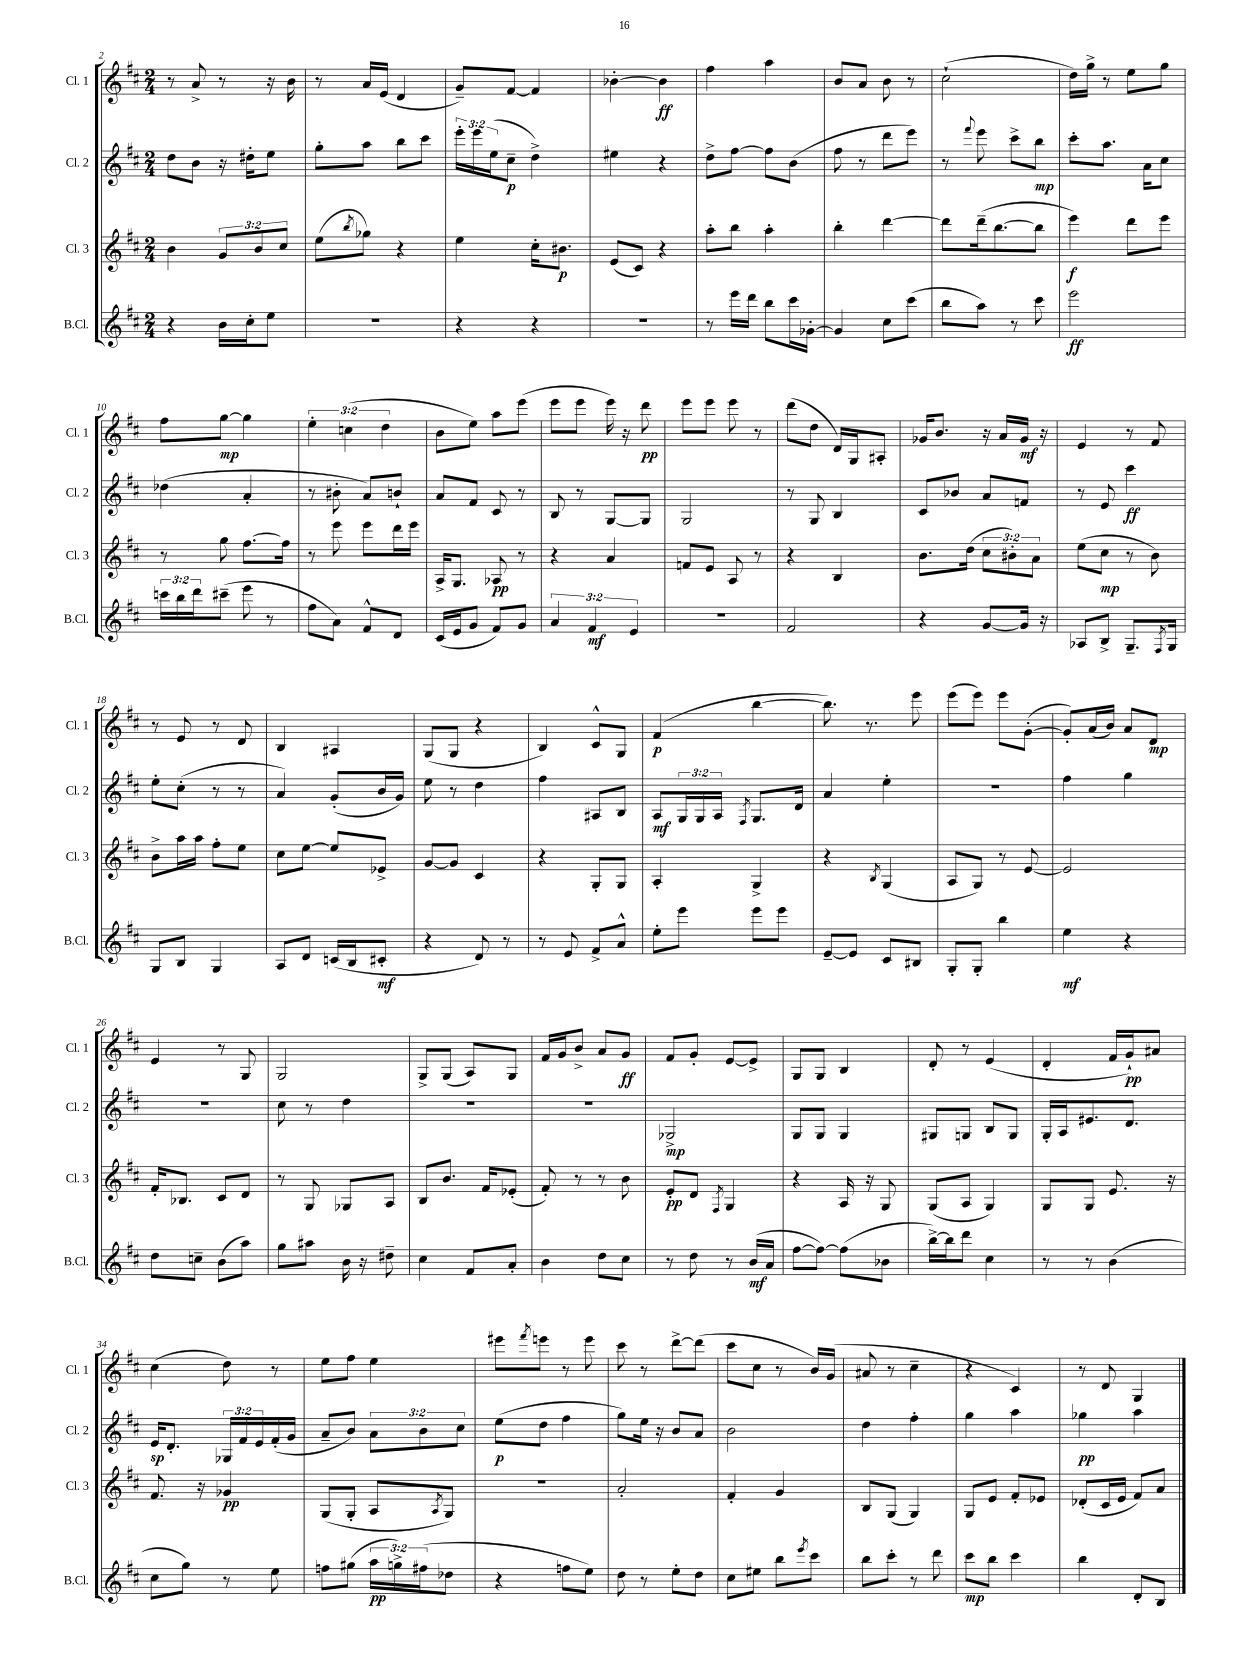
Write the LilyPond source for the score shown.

<<
\new StaffGroup <<
\new Staff = "s0" \with { instrumentName = "Cl. 1" shortInstrumentName = "Cl. 1" } {
    \clef treble \key d \major \numericTimeSignature \time 2/4 \override Staff.TupletNumber.text = #tuplet-number::calc-fraction-text
    r8 a'8-> r8 r16 b'16 |
    r8 a'16 e'16( d'4 |
    g'8--) fis'8~ fis'4 |
    bes'4~-. bes'4\ff |
    fis''4 a''4 |
    b'8 a'8 b'8 r8 |
    cis''2-!( |
    d''16) g''16-> r8 e''8 g''8 |
    fis''8 g''8~\mp g''4 |
    \tuplet 3/2 { e''4-. c''4( d''4 } |
    b'8 e''8) a''8 e'''8( |
    e'''8 e'''8 e'''16) r16 d'''8\pp |
    e'''8 e'''8 e'''8 r8 |
    d'''8( d''8 d'16) g16 ais8-. |
    ges'16 b'8. r16 a'16 ges'16\mf r16 |
    e'4 r8 fis'8 |
    r8 e'8 r8 d'8 |
    b4 ais4 |
    g8( g8 r4 |
    b4) cis'8-^ g8 |
    fis'4\p( b''4~ |
    b''8.) r8. e'''8 |
    e'''8( e'''8) e'''8 g'8~-.( |
    g'8-.) a'16( b'16) a'8 d'8\mp |
    e'4 r8 g8 |
    g2 |
    g8-> g8( a8) g8 |
    fis'16 g'16 b'8-> a'8 g'8\ff |
    fis'8 g'8-. e'8~ e'8-> |
    g8 g8 b4 |
    d'8-. r8 e'4( |
    d'4-. fis'16 g'16-!\pp) ais'8 |
    cis''4( d''8) r8 |
    e''8 fis''8 e''4 |
    eis'''8 \acciaccatura { fis'''8 } e'''8 r8 e'''8 |
    cis'''8 r8 d'''8~-> d'''8( |
    cis'''8 cis''8 r8 b'16) g'16( |
    ais'8 r8 cis''4-- |
    r4 cis'4) |
    r8 d'8 g4 \bar "|." |
}
\new Staff = "s1" \with { instrumentName = "Cl. 2" shortInstrumentName = "Cl. 2" } {
    \clef treble \key d \major \numericTimeSignature \time 2/4 \override Staff.TupletNumber.text = #tuplet-number::calc-fraction-text
    d''8 b'8 r16 dis''16-. e''8 |
    g''8-. a''8 b''8 cis'''8 |
    \tuplet 3/2 { e'''16-. e'''16 e''16( } cis''8--\p d''4->) |
    eis''4 r4 |
    d''8-> fis''8~ fis''8 b'8( |
    fis''8 r8 d'''8 e'''8) |
    r8 \appoggiatura { fis'''8 } e'''8 cis'''8-> b''8\mp |
    cis'''8-. a''8. a'16 cis''8 |
    des''4( a'4-. |
    r8 bis'8-. a'8) b'8-! |
    a'8 fis'8 cis'8 r8 |
    b8 r8 g8~ g8 |
    g2 |
    r8 g8 b4 |
    cis'8 bes'8 a'8 f'8 |
    r8 e'8 cis'''4\ff |
    e''8-. cis''8-.( r8 r8 |
    a'4) g'8-.( b'16 g'16) |
    e''8 r8 d''4 |
    fis''4 ais8 b8 |
    a8\mf \tuplet 3/2 { g16 g16 a16 } \acciaccatura { fis8 } g8. d'16 |
    a'4 e''4-. |
    r2 |
    fis''4 g''4 |
    r2 |
    cis''8 r8 d''4 |
    R2 |
    R2 |
    ges2->\mp |
    g8 g8 g4 |
    gis8 g8 b8 g8 |
    g16-. a16 eis'8. d'8. |
    e'16\sp d'8.-. \tuplet 3/2 { ges16 fis'16 e'16 } fis'16-.( g'16 |
    a'8-- b'8) \tuplet 3/2 { a'8 b'8 cis''8 } |
    e''8\p( d''8 fis''4 |
    g''8) e''16 r16 b'8 a'8 |
    b'2 |
    d''4 fis''4-. |
    g''4 a''4 |
    ges''4\pp a''4 \bar "|." |
}
\new Staff = "s2" \with { instrumentName = "Cl. 3" shortInstrumentName = "Cl. 3" } {
    \clef treble \key d \major \numericTimeSignature \time 2/4 \override Staff.TupletNumber.text = #tuplet-number::calc-fraction-text
    b'4 \tuplet 3/2 { g'8 b'8 cis''8 } |
    e''8( \acciaccatura { b''8 } ges''8) r4 |
    e''4 cis''16-. bis'8.\p |
    e'8( cis'8) r4 |
    a''8-. b''8 a''4-. |
    b''4-. d'''4~ |
    d'''8 d'''16--( b''8.~ b''8 |
    e'''4\f) d'''8 e'''8 |
    r8 g''8 fis''8.~ fis''16 |
    r8 e'''8 e'''8 d'''16 e'''16 |
    a16-> g8. aes8\pp r8 |
    r4 a'4 |
    f'8 e'8 a8 r8 |
    r4 b4 |
    b'8. d''16( \tuplet 3/2 { cis''8 bis'8-.) a'8 } |
    e''8( cis''8\mp r8 b'8) |
    b'8-> a''16 a''16 fis''8-. e''8 |
    cis''8 e''8~ e''8 ees'8-> |
    g'8~ g'8 cis'4 |
    r4 g8-. g8 |
    a4-. g4-> |
    r4 \acciaccatura { b8 } g4( |
    a8 g8) r8 e'8~ |
    e'2 |
    fis'16-. bes8. cis'8 d'8 |
    r8 g8 ges8 a8 |
    b8 b'8. fis'16 ees'8-.( |
    fis'8-.) r8 r8 b'8 |
    e'8-.\pp d'8 \acciaccatura { fis8 } g4 |
    r4 a16 r16 g8 |
    g8( a8 g4) |
    g8 g8 e'8. r16 |
    fis'8. r16 ges'4\pp |
    g8( g8-. a8 \acciaccatura { a8 } g8) |
    r2 |
    a'2-. |
    fis'4-. g'4 |
    b8 g8( g4) |
    g8 e'8 fis'8-. ees'8 |
    des'8-.( cis'16 e'16 fis'8) a'8 \bar "|." |
}
\new Staff = "s3" \with { instrumentName = "B.Cl." shortInstrumentName = "B.Cl." } {
    \clef treble \key d \major \numericTimeSignature \time 2/4 \override Staff.TupletNumber.text = #tuplet-number::calc-fraction-text
    r4 b'16 cis''16-. e''8 |
    r2 |
    r4 r4 |
    R2 |
    r8 e'''16 d'''16 b''8 cis'''16 ges'16~-. |
    ges'4 cis''8 cis'''8( |
    b''8 a''8) r8 cis'''8 |
    e'''2\ff |
    \tuplet 3/2 { c'''16 b''16 d'''16 } cis'''8--( e'''8 r8 |
    fis''8 a'8) fis'8-^ d'8 |
    cis'16( e'16 g'8 fis'8) g'8 |
    \tuplet 3/2 { a'4 fis'4\mf e'4 } |
    R2 |
    fis'2 |
    r4 g'8~ g'16 r16 |
    aes8 b8-> g8.-- \acciaccatura { fis8 } g16 |
    g8 b8 g4 |
    a8 d'8 c'16( b16 cis'8-.\mf |
    r4 d'8) r8 |
    r8 e'8 fis'8-> a'8-^ |
    e''8-. e'''8 e'''8 e'''8 |
    e'8~-- e'8 cis'8 bis8 |
    g8-. g8-. b''4 |
    e''4\mf r4 |
    d''8 c''8-- b'8( a''8) |
    g''8 ais''8 b'16 r16 dis''8-- |
    cis''4 fis'8 a'8-. |
    b'4 d''8 cis''8 |
    r8 d''8 r8 b'16\mf( a'16 |
    fis''8~ fis''8~) fis''8( bes'8 |
    b''16~->) b''16 d'''8 cis''4 |
    r8 r8 b'4( |
    cis''8 g''8) r8 e''8 |
    f''8 gis''8( \tuplet 3/2 { a''16\pp g''16->) fis''16( } des''8 |
    r4 f''8 e''8) |
    d''8 r8 e''8-. d''8 |
    cis''8 eis''8 b''8 \acciaccatura { e'''8 } cis'''8 |
    b''8 cis'''8-. r8 d'''8 |
    cis'''8\mp b''8 cis'''4 |
    b''4 d'8-. b8 \bar "|." |
}
>>
>>
\layout { \context { \Score currentBarNumber = #2 } }
